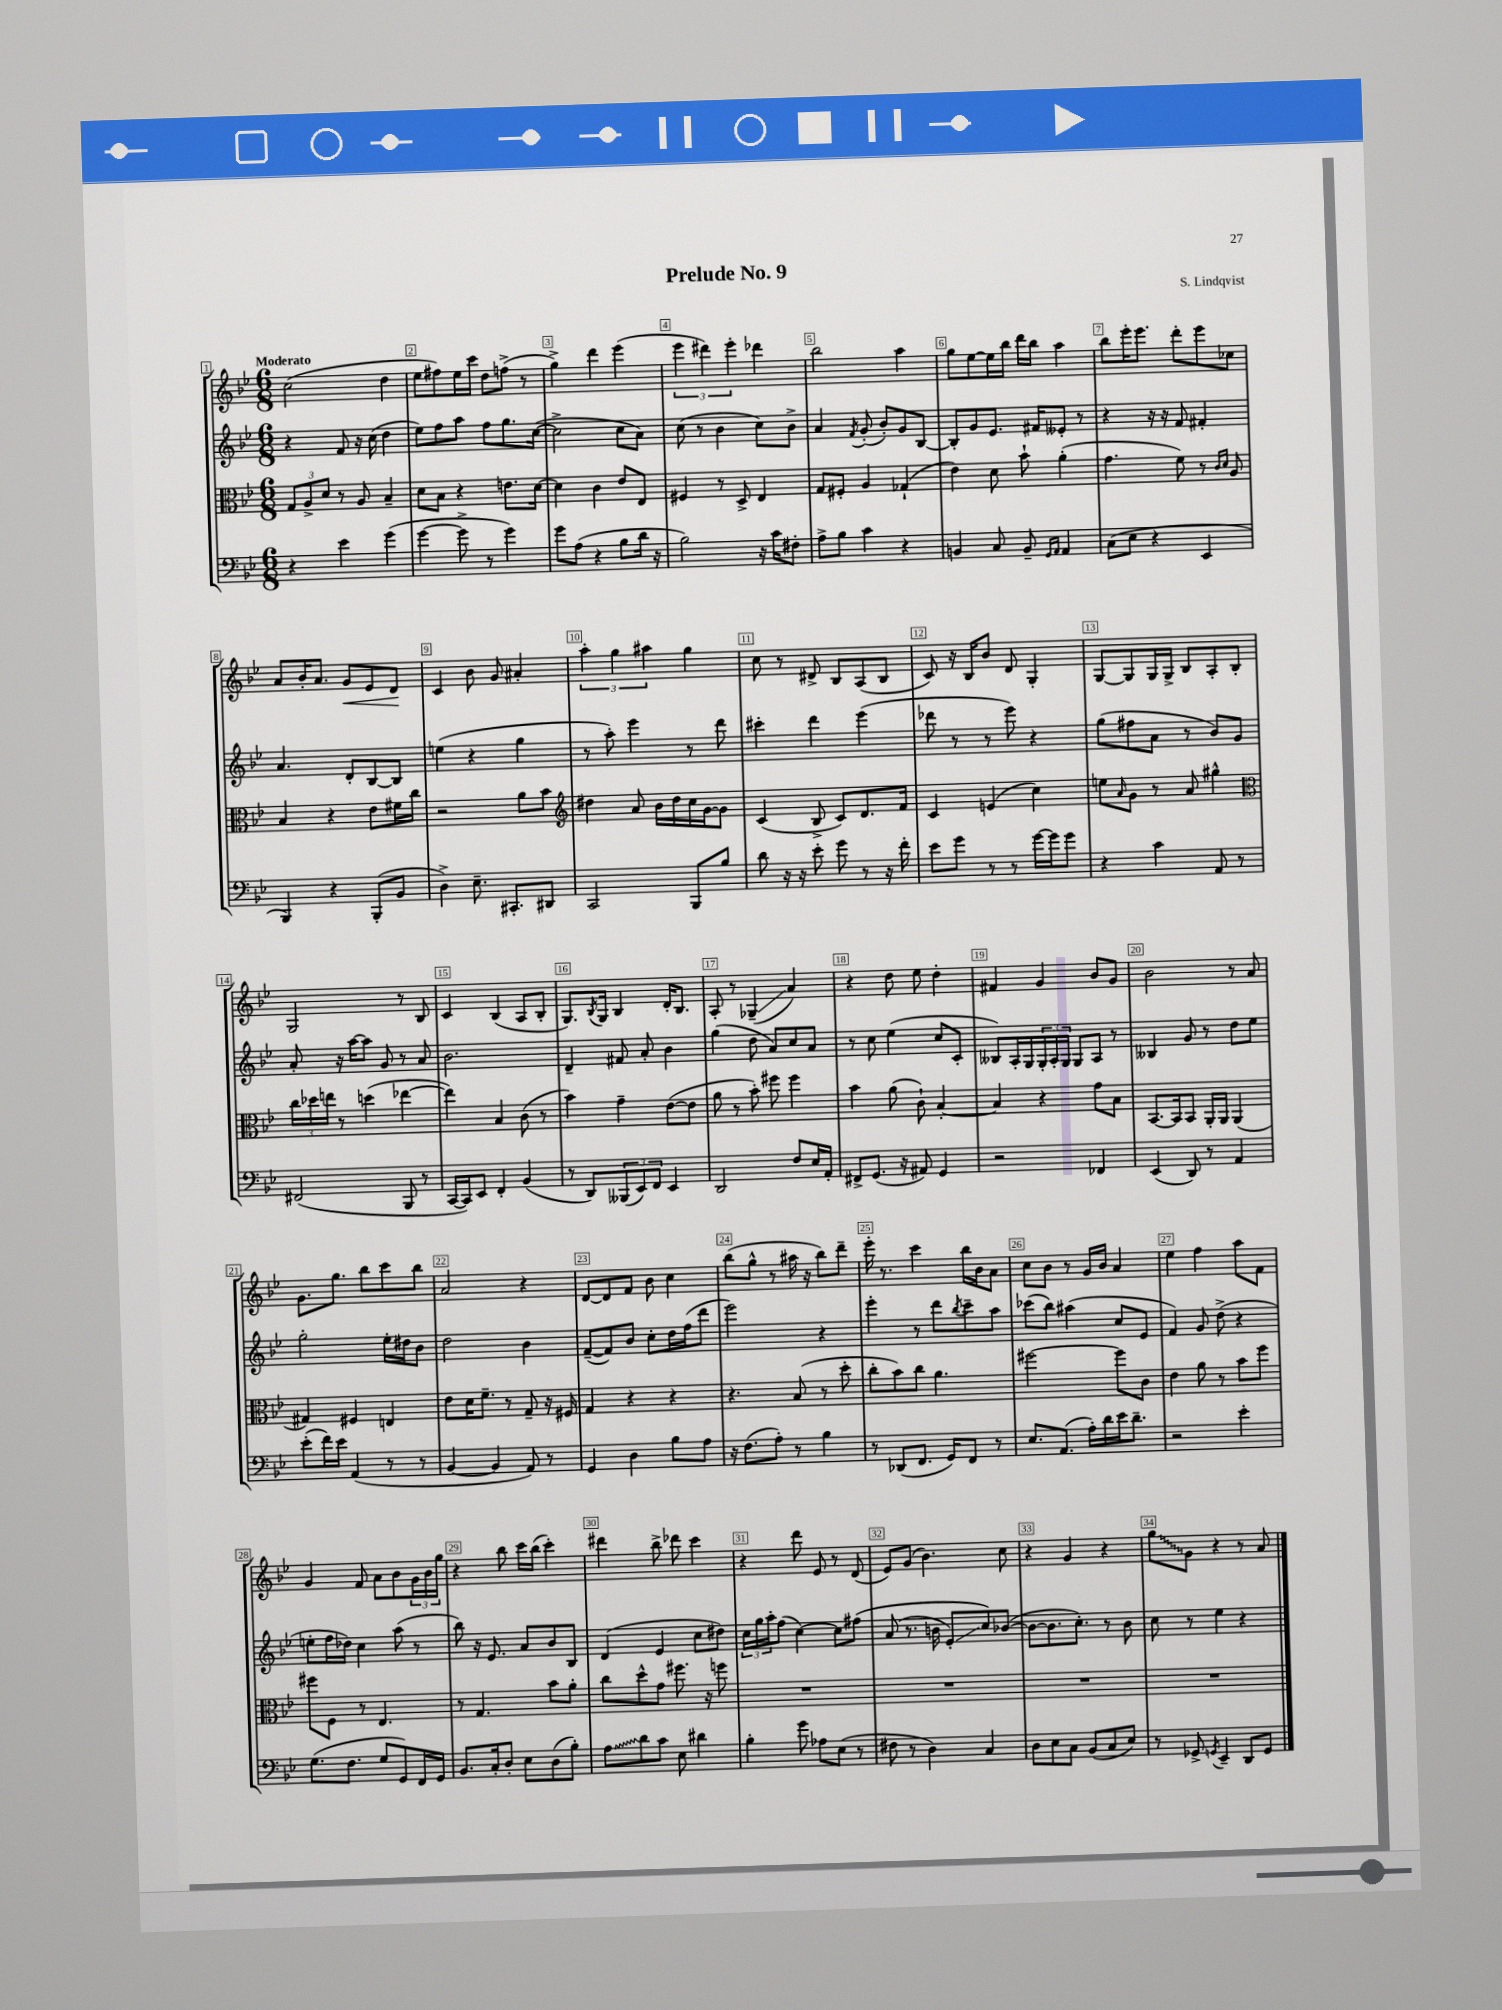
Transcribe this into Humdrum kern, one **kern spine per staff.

**kern	**kern	**kern	**kern
*staff4	*staff3	*staff2	*staff1
*clefF4	*clefC3	*clefG2	*clefG2
*k[b-e-]	*k[b-e-]	*k[b-e-]	*k[b-e-]
*M6/8	*M6/8	*M6/8	*M6/8
4r	12G/L	4r	(2cc\
.	12A^/	.	.
.	12d/J	.	.
4e-\	8r	8f/	.
.	8A/	16r	.
.	.	(16cc\	.
(4g\	4B-~/	4dd\	4dd\
=	=	=	=
[4g\	8d\L	8ee-\L)	8ee-\L
.	8B-\J	8ff\	8ff#\)
8g^\]	4r	8aa\J	16ee-\L
.	.	.	16ccc\JJ
8r	.	8ff\L	8dd\L
4g\)	8.e\L	8.gg\	(8ff^\J
.	.	.	8r
.	[16d\Jk	([16cc\Jk	.
=	=	=	=
8g\L	4d\]	2cc^\]	4gg^\)
(8A\J	.	.	.
4r	4c\	.	4ddd\
8B-\L	8e-/L	8cc\L	(4eee-\
16d\Jk	8E-/J	8a\J)	.
16r	.	.	.
=	=	=	=
2B-\)	4F#/	(8cc\	6eee-\
.	.	8r	.
.	.	.	6ddd#\)
.	8r	4b-\	.
.	.	.	6eee-'\
.	8D^/	.	.
16r	4E-/	8cc\L)	4ddd-\
16c\LK	.	.	.
8F#'\J	.	8b-^\J	.
=	=	=	=
8A^\L	8G/L	4a/	2bb-\
8B-\J	8F#'/J	.	.
.	.	8qf/	.
4c\	4A/	(8g'/	.
.	.	8b-'/L)	.
4r	(4G-`/	8g/	4aa\
.	.	[8B-/J	.
=	=	=	=
4BB/	4e-\)	8B-'/]L	8gg\L
.	.	8g/	[8ee-\
8C/	8d\	8.e-/J	16ee-\]L
.	.	.	16bb-\JJ
8BB~/	8b-`\	.	16ddd\LL
.	.	16f#/LK	16bb-\JJ
16qqGG/LL	.	.	.
16qqAA/JJ	.	.	.
4AA/	(4a'\	8e--'/J	4aa\
.	.	8r	.
=	=	=	=
(8C\L	4.g\	4r	8bb-\L
8E-\J	.	.	16eee-'\K
.	.	.	8.eee-\J
4r	.	16r	.
.	.	16r	.
.	8f\)	8f/	8ddd'\L
4EE-/	8r	4f#'/	8eee-\
.	16qqc/LL	.	.
.	16qqd/JJ	.	.
.	8A/	.	8cc-\J
=	=	=	=
4BBB-/)	4B-/	4.a/	8a/L
.	.	.	16b-'/K
.	.	.	8.a/J
4r	4r	.	.
.	.	8d'/L	8g/L
(8BBB-'/L	8e-\L	[8B-/	8e-/
8BB-/J	16f#\L	8B-/]J	8d/J
.	16cc\JJ	.	.
=	=	=	=
4D^\)	2r	(4ee\	4c/
8.E-~\	.	4r	8b-\
.	.	.	8g/
8.CC#'/L	.	.	.
.	8a\L	4gg\	4a#'/
8DD#/J	8b-\J	.	.
=	=	=	=
*	*clefG2	*	*
2CC/	4dd#\	8r	6aa'\
.	.	8aa'\)	.
.	.	.	6gg\
.	8a/	4eee-\	.
.	.	.	6aa#\
.	16b-\LL	.	.
.	16dd#\	.	.
8BBB-/L	16cc\	8r	4gg\
.	[16g\J	.	.
8B-/J	8g\]J	8ddd\	.
=	=	=	=
8d\	(4c/	4ccc#'\	8cc\
16r	.	.	8r
16r	.	.	.
8e-'\	8B-^/	4ddd\	8d#^/
8g\	8c/L)	.	8B-/L
8r	8.d/	(4eee-\	(8A/
16r	.	.	8B-/J
16f'\	16f/Jk	.	.
=	=	=	=
8e-\L	4c/	8ddd-\	8c/)
8g\J	.	8r	16r
.	.	.	16B-/LK
8r	(4e/	8r	8b-/J
8r	.	8eee-\)	8d/
[16g\LL	4cc\)	4r	4G'/
16g\]J	.	.	.
8g\J	.	.	.
=	=	=	=
4r	8ee\L	(8gg\L	[8G/L
.	16qqa/	.	.
.	8g\J	8ff#\	8G/]
4c\	8r	8a\J	16G/L
.	.	.	16G^/JJ
.	8a/	8r	8B-/L
8AA/	4gg#^^\	8b-/L)	8A'/
8r	.	8g/J	8B-'/J
=	=	=	=
*	*clefC3	*	*
(2FF#/	24cc\LL	8a'/	2G/
.	24dd-\	.	.
.	24ee\JJ	.	.
.	8r	16r	.
.	.	[16aa\LK	.
.	(4dd\	8aa\]J	.
.	.	8g/	.
8BBB-/	[4ee-\	8r	8r
8r	.	8a/	8B-/
=	=	=	=
[16CC/LL	4ee-\])	2.b-\	4c/
16CC/]J)	.	.	.
8EE-/J	.	.	.
4FF'/	4B-/	.	(4B-/
(4BB-/	(8c\	.	8A/L
.	8r	.	8B-'/J
=	=	=	=
8r	4b-\)	4d~/	8.G/L)
8DD/L)	.	.	.
.	.	.	8qB-/
.	.	.	16G/Jk
(12BBB--/	4g~\	8f#/	4B-/
12EE-/)	.	.	.
.	.	8a'/	.
12FF/J	.	.	.
4EE-/	([8e-\L	4b-\	16d'/LK
.	.	.	8.B-/J
.	8e-\]J	.	.
=	=	=	=
2DD/	8a\	(4gg\	8A'/
.	8r	.	8r
.	8b-'\)	8dd\	(4G-~/
.	8ff#\	8a/L)	.
8F/L	4ff#\	8cc/	4a/)
16E-/L	.	8a/J	.
16AA'/JJ	.	.	.
=	=	=	=
8FF#^/L	4b-\	8r	4r
(8.GG/J	.	8cc\	.
.	(8a\	(4ee-\	8dd\
16r	.	.	.
8AA#/)	8c`\)	.	8ee-\
4GG/	[4B-'/	8cc/L	4dd'\
.	.	8c'/J	.
=	=	=	=
2r	4B-/]	8B--/L)	4f#/
.	.	16A'/L	.
.	.	16G/	.
.	4r	24G'/	4g/
.	.	24A'/	.
.	.	24G/JJ	.
.	.	8G/L	.
4FF-/	8g\L	8A/J	8b-/L
.	8B-\J	8r	8g/J
=	=	=	=
(4EE-/	[8.BB-/L	4B--/	2b-\
.	16BB-/]k	.	.
8DD/)	8BB-/J	8g/	.
8r	16AA'/LL	8r	.
.	16AA/JJ	.	.
4AA/	(4AA/	8dd\L	8r
.	.	8ee-\J	8a/
=	=	=	=
(8e-'\L	4G#/)	2gg'\	8.g\L
16f\L)	.	.	.
16e-\JJ	.	.	8.gg\J
(4AA/	4F#/	.	.
.	.	.	8bb-\L
8r	4E/	16ee-'\LL	8ccc\
.	.	16dd#\J	.
8r	.	8b-\J	8bb-\J
=	=	=	=
[4BB-/	8e-\L	2dd\	2a/
.	16d\K	.	.
.	8.f~\J	.	.
4BB-/]	.	.	.
.	8r	.	.
8AA/)	8G~/	4b-\	4r
8r	16r	.	.
.	16F#/	.	.
=	=	=	=
4GG/	4G/	([8f~/L	[8d/L
.	.	8f/])	8d/]
4D\	4r	8b-/J	8f/J
.	.	8cc'\L	8b-\
8B-\L	4r	16dd\L	4cc\
.	.	(16ff\J	.
8A\J	.	8ddd\J	.
=	=	=	=
16r	4.r	2eee-\)	(8bb-\L
(8.F\L	.	.	.
.	.	.	8gg^^\J
8A'\J)	.	.	8r
8r	(8B-/	.	16aa#\
.	.	.	16r
4B-\	8r	4r	8bb-\L)
.	8dd'\	.	8ddd~\J
=	=	=	=
8r	8cc'\L	4eee-'\	16eee-'\
.	.	.	8.r
(8DD-/L	8b-\)	.	.
8.FF/J	8cc\J	8r	4ccc\
.	4.a\	8ddd\L	.
16GG/LK)	.	.	.
.	.	8qbb-/	.
8FF/J	.	8ccc~\	16bb-\LL
.	.	.	16b-\J
8r	.	8aa\J	8a\J
=	=	=	=
8.E-/L	[2ff#\	(8ccc-\L	8cc\L
.	.	8bb-\J)	8b-\J
(8.AA/J	.	.	.
.	.	(4aa#\	8r
16A'\LL)	.	.	16g/LL
16d\	.	.	16b-/JJ
16e-\J	8ff#\]L	8cc/L	4a/
8.d~\J	.	.	.
.	8c\J	8e-/J	.
=	=	=	=
2r	4e-\	4f/)	4ee-\
.	8a\	8g/	4ff\
.	8r	(8dd^\	.
4e-'\	8b-\L	4r	8aa\L
.	8ff\J	.	8f\J
=	=	=	=
(8.G\L	8ff#\L	8ee'\L	4g/
.	8F\J	16ff\L	.
8.F\J	.	16dd-\JJ)	.
.	8r	4cc\	8f/
8G/L	4.E-/	.	8a\L
8GG/)	.	(8aa\	8b-\
16FF/L	.	8r	24g\L
.	.	.	24b-\
16GG/JJ	.	.	.
.	.	.	24gg\JJ
=	=	=	=
8.BB-/L	8r	8bb-\)	4r
.	4.G/	16r	.
16C'/k	.	8.e-/	.
8D'/J	.	.	8bb-\
8E-\L	.	8a/L	16ccc\LL
.	.	.	(16bb-\JJ
(8D\	8b-\L	8b-/	4ccc'\)
8B-'\J)	8a'\J	8B-/J	.
=	=	=	=
8A\L	8cc\L	(4d/	4ddd#\
8d\	8dd^^\	.	.
8c\J	8g\J	4e-/	8bb-^\
8E-\	8.ff#\	.	8ddd-\
4d#\	.	8cc\L	4ccc\
.	16r	.	.
.	8ff\	8dd#\J)	.
=	=	=	=
4B-'\	2.r	24cc\LL	4r
.	.	24gg\	.
.	.	24aa'\J	.
.	.	(8ff\J	.
8g\	.	[4cc\)	8ddd\
8A-\L	.	.	8e-/
(8E-\J	.	8cc\]L	8r
8r	.	&(8ff#\J	(8d/
=	=	=	=
8F#\	2.r	(8a/	8e-/L)
8r	.	8.r	(8g/J
4D\)	.	.	4.b-\)
.	.	16b\	.
.	.	8e-'/L)	.
4C/	.	8cc/&)	.
.	.	([8b-/J	8cc\
=	=	=	=
8D\L	2.r	8b-\_L	4r
8E-\	.	8.b-\]	.
8C\J	.	.	4g/
.	.	8.cc'\J)	.
(8BB-/L	.	.	.
8C/	.	8r	4r
8E-/J)	.	8b-\	.
=	=	=	=
8r	2.r	8cc\	8gg\L
8GG-^/	.	8r	8g\J
8qGG/	.	.	.
4EE-~/	.	4ee-\	4r
8DD/L	.	4r	8r
8GG/J	.	.	8a/
==	==	==	==
*-	*-	*-	*-
